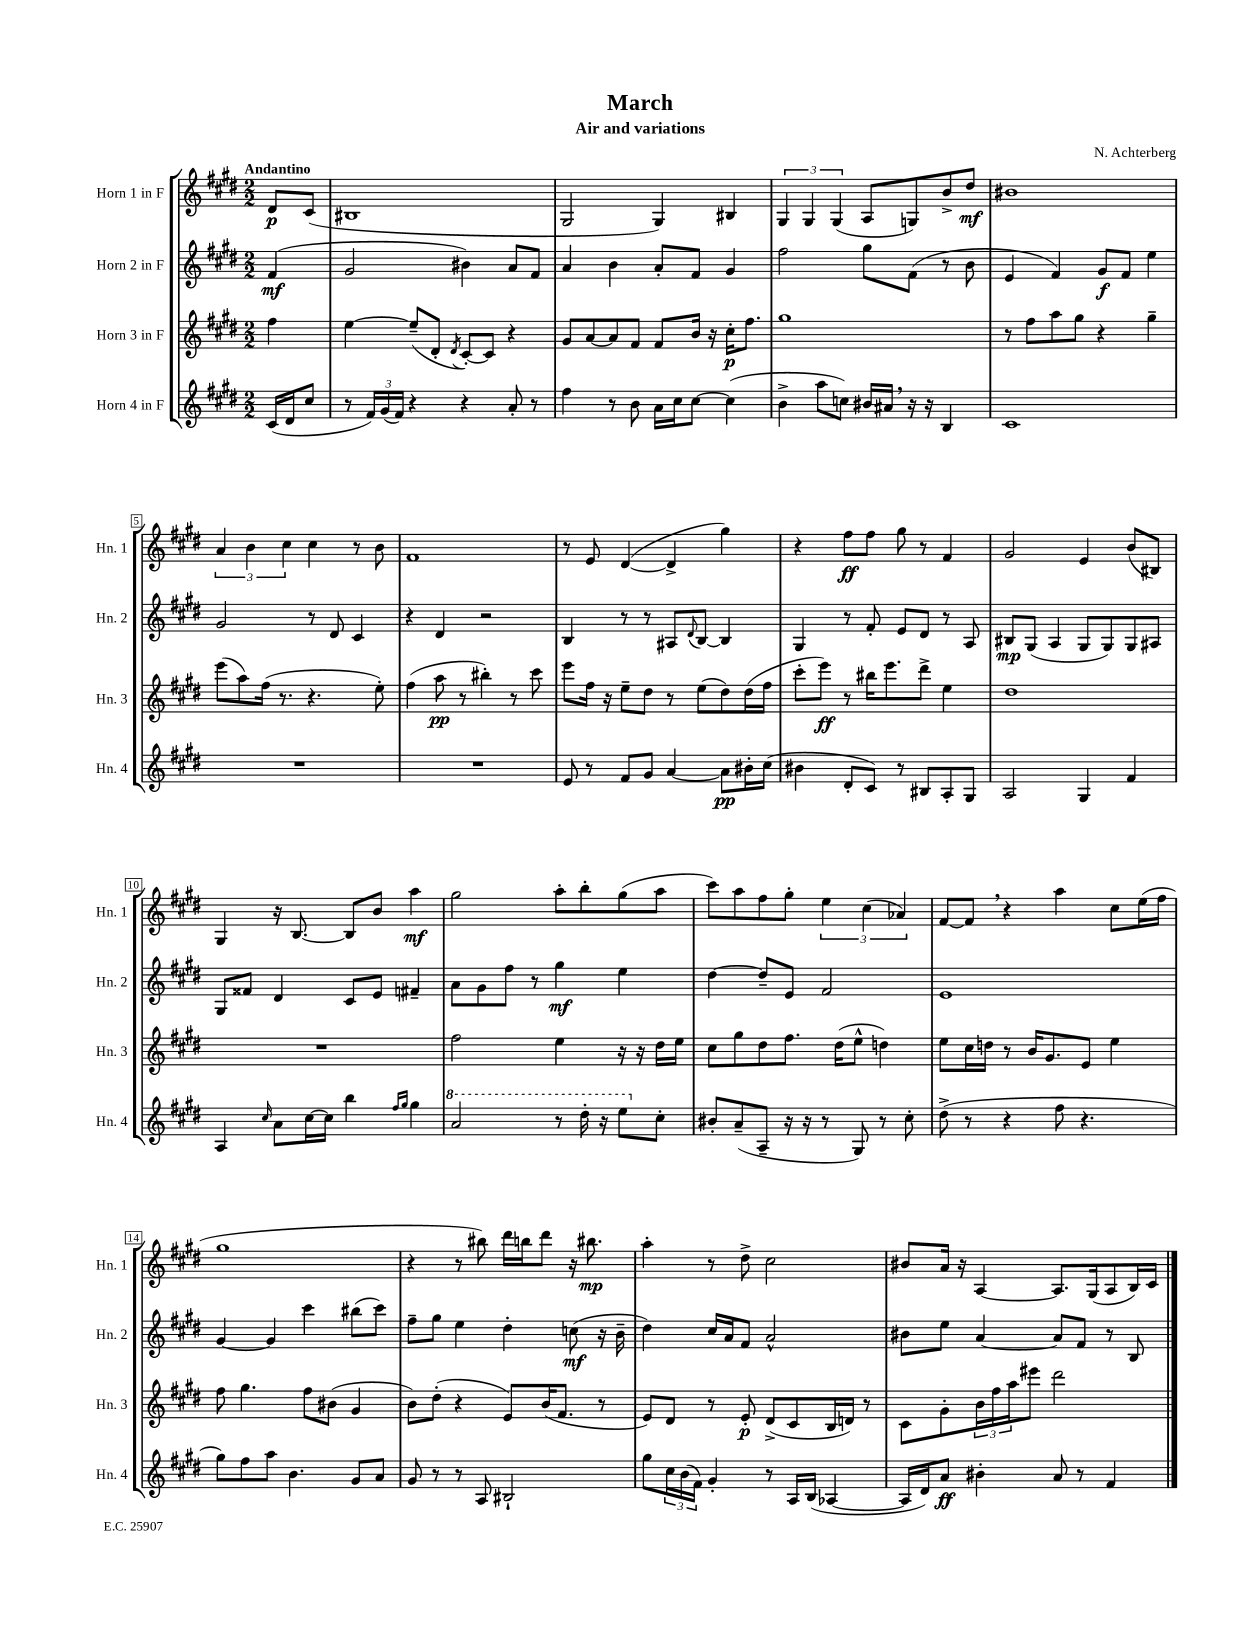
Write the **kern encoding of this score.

**kern	**kern	**kern	**kern
*staff4	*staff3	*staff2	*staff1
*clefG2	*clefG2	*clefG2	*clefG2
*k[f#c#g#d#]	*k[f#c#g#d#]	*k[f#c#g#d#]	*k[f#c#g#d#]
*M2/2	*M2/2	*M2/2	*M2/2
(16c#	4ff#	(4f#	8d#
16d#	.	.	.
8cc#	.	.	(8c#
=	=	=	=
8r	[4ee	2g#	1B#
24f#)	.	.	.
(24g#	.	.	.
24f#)	.	.	.
4r	(8ee~]	.	.
.	8d#'	.	.
.	8qd#	.	.
4r	[8c#')	4b#)	.
.	8c#]	.	.
8a'	4r	8a	.
8r	.	8f#	.
=	=	=	=
4ff#	8g#	4a	2G#
.	[8a	.	.
8r	8a]	4b	.
8b	8f#	.	.
16a	8f#	8a'	4G#)
16cc#	.	.	.
[8cc#	16b	8f#	.
.	16r	.	.
(4cc#]	16cc#'	4g#	4B#
.	8.ff#	.	.
=	=	=	=
4b^	1gg#	2ff#	6G#
.	.	.	6G#
8aa	.	.	.
.	.	.	(6G#
8cc)	.	.	.
16b#	.	8gg#	8A
16a#	.	.	.
16r	.	(8f#	8G)
16r	.	.	.
4B	.	8r	8b^
.	.	8b	8dd#
=	=	=	=
1c#	8r	4e	1b#
.	8ff#	.	.
.	8aa	4f#)	.
.	8gg#	.	.
.	4r	8g#	.
.	.	8f#	.
.	4gg#~	4ee	.
=	=	=	=
1r	(8eee	2g#	6a
.	8aa)	.	.
.	.	.	6b
.	(16ff#	.	.
.	8.r	.	.
.	.	.	6cc#
.	4.r	8r	4cc#
.	.	8d#	.
.	.	4c#	8r
.	8ee')	.	8b
=	=	=	=
1r	(4ff#	4r	1f#
.	8aa	4d#	.
.	8r	.	.
.	4bb#')	2r	.
.	8r	.	.
.	8ccc#	.	.
=	=	=	=
8e	8eee	4B	8r
8r	16ff#	.	8e
.	16r	.	.
8f#	8ee~	8r	([4d#
8g#	8dd#	8r	.
[4a	8r	8A#	4d#^]
.	.	8qqd#	.
.	(8ee	[8B	.
8a]	8dd#)	4B]	4gg#)
16b#'	(16dd#	.	.
(16cc#	16ff#	.	.
=	=	=	=
4b#	8ccc#'	4G#	4r
.	8eee)	.	.
8d#'	8r	8r	8ff#
8c#)	16bb#	8f#'	8ff#
.	8.eee	.	.
8r	.	8e	8gg#
8B#	8ddd#^	8d#	8r
8A'	4ee	8r	4f#
8G#	.	8A	.
=	=	=	=
2A	1dd#	8B#	2g#
.	.	(8G#	.
.	.	4A	.
4G#	.	8G#	4e
.	.	8G#)	.
4f#	.	8G#	(8b
.	.	8A#	8B#)
=	=	=	=
4A	1r	8G#	4G#
.	.	8f##	.
16qqcc#	.	.	.
8a	.	4d#	16r
.	.	.	[8.B
[16cc#	.	.	.
16cc#]	.	.	.
4bb	.	8c#	8B]
.	.	8e	8b
16qqff#	.	.	.
16qqgg#	.	.	.
4gg#	.	4f#~	4aa
=	=	=	=
2aa	2ff#	8a	2gg#
.	.	8g#	.
.	.	8ff#	.
.	.	8r	.
8r	4ee	4gg#	8aa'
16ddd#'	.	.	8bb'
16r	.	.	.
8eee	16r	4ee	(8gg#
.	16r	.	.
8cc#'	16dd#	.	8aa
.	16ee	.	.
=	=	=	=
8b#'	8cc#	[4dd#	8ccc#)
(8a~	8gg#	.	8aa
8A~	8dd#	8dd#~]	8ff#
16r	8.ff#	8e	8gg#'
16r	.	.	.
8r	.	2f#	6ee
.	(16dd#	.	.
8G#)	8ee^^	.	.
.	.	.	(6cc#
8r	4dd)	.	.
.	.	.	6a-)
8cc#'	.	.	.
=	=	=	=
(8dd#^	8ee	1e	[8f#
8r	16cc#	.	8f#]
.	16dd	.	.
4r	8r	.	4r
.	16b	.	.
.	8.g#	.	.
8ff#	.	.	4aa
4.r	8e	.	.
.	4ee	.	8cc#
.	.	.	(16ee
.	.	.	16ff#
=	=	=	=
8gg#)	8ff#	[4g#	1gg#
8ff#	4.gg#	.	.
8aa	.	4g#]	.
4.b	.	.	.
.	8ff#	4ccc#	.
.	(8b#	.	.
8g#	4g#	(8bb#	.
8a	.	8ccc#)	.
=	=	=	=
8g#	8b)	8ff#~	4r
8r	(8dd#'	8gg#	.
8r	4r	4ee	8r
8A	.	.	8bb#)
2B#`	8e)	4dd#'	16ddd#
.	.	.	16bb
.	(16b	.	8ddd#
.	8.f#	.	.
.	.	(8cc	16r
.	.	.	8.bb#
.	8r	16r	.
.	.	16b~	.
=	=	=	=
8gg#	8e)	4dd#)	4aa'
24cc#	8d#	.	.
(24b	.	.	.
24f#)	.	.	.
4g#'	8r	16cc#	8r
.	.	16a	.
.	8e'	8f#	8dd#^
8r	(8d#^	2a^^	2cc#
16A	8c#	.	.
(16B	.	.	.
[4A-	16B	.	.
.	16d)	.	.
.	8r	.	.
=	=	=	=
16A-]	8c#	8b#	8b#
16d#)	.	.	.
8a	8g#'	8ee	16a
.	.	.	16r
4b#'	24b	[4a	[4A
.	24ff#	.	.
.	24aa	.	.
.	8eee#	.	.
8a	2ddd#	8a]	8.A]
8r	.	8f#	.
.	.	.	(16G#
4f#	.	8r	8A
.	.	8B	16B)
.	.	.	16c#
==	==	==	==
*-	*-	*-	*-
